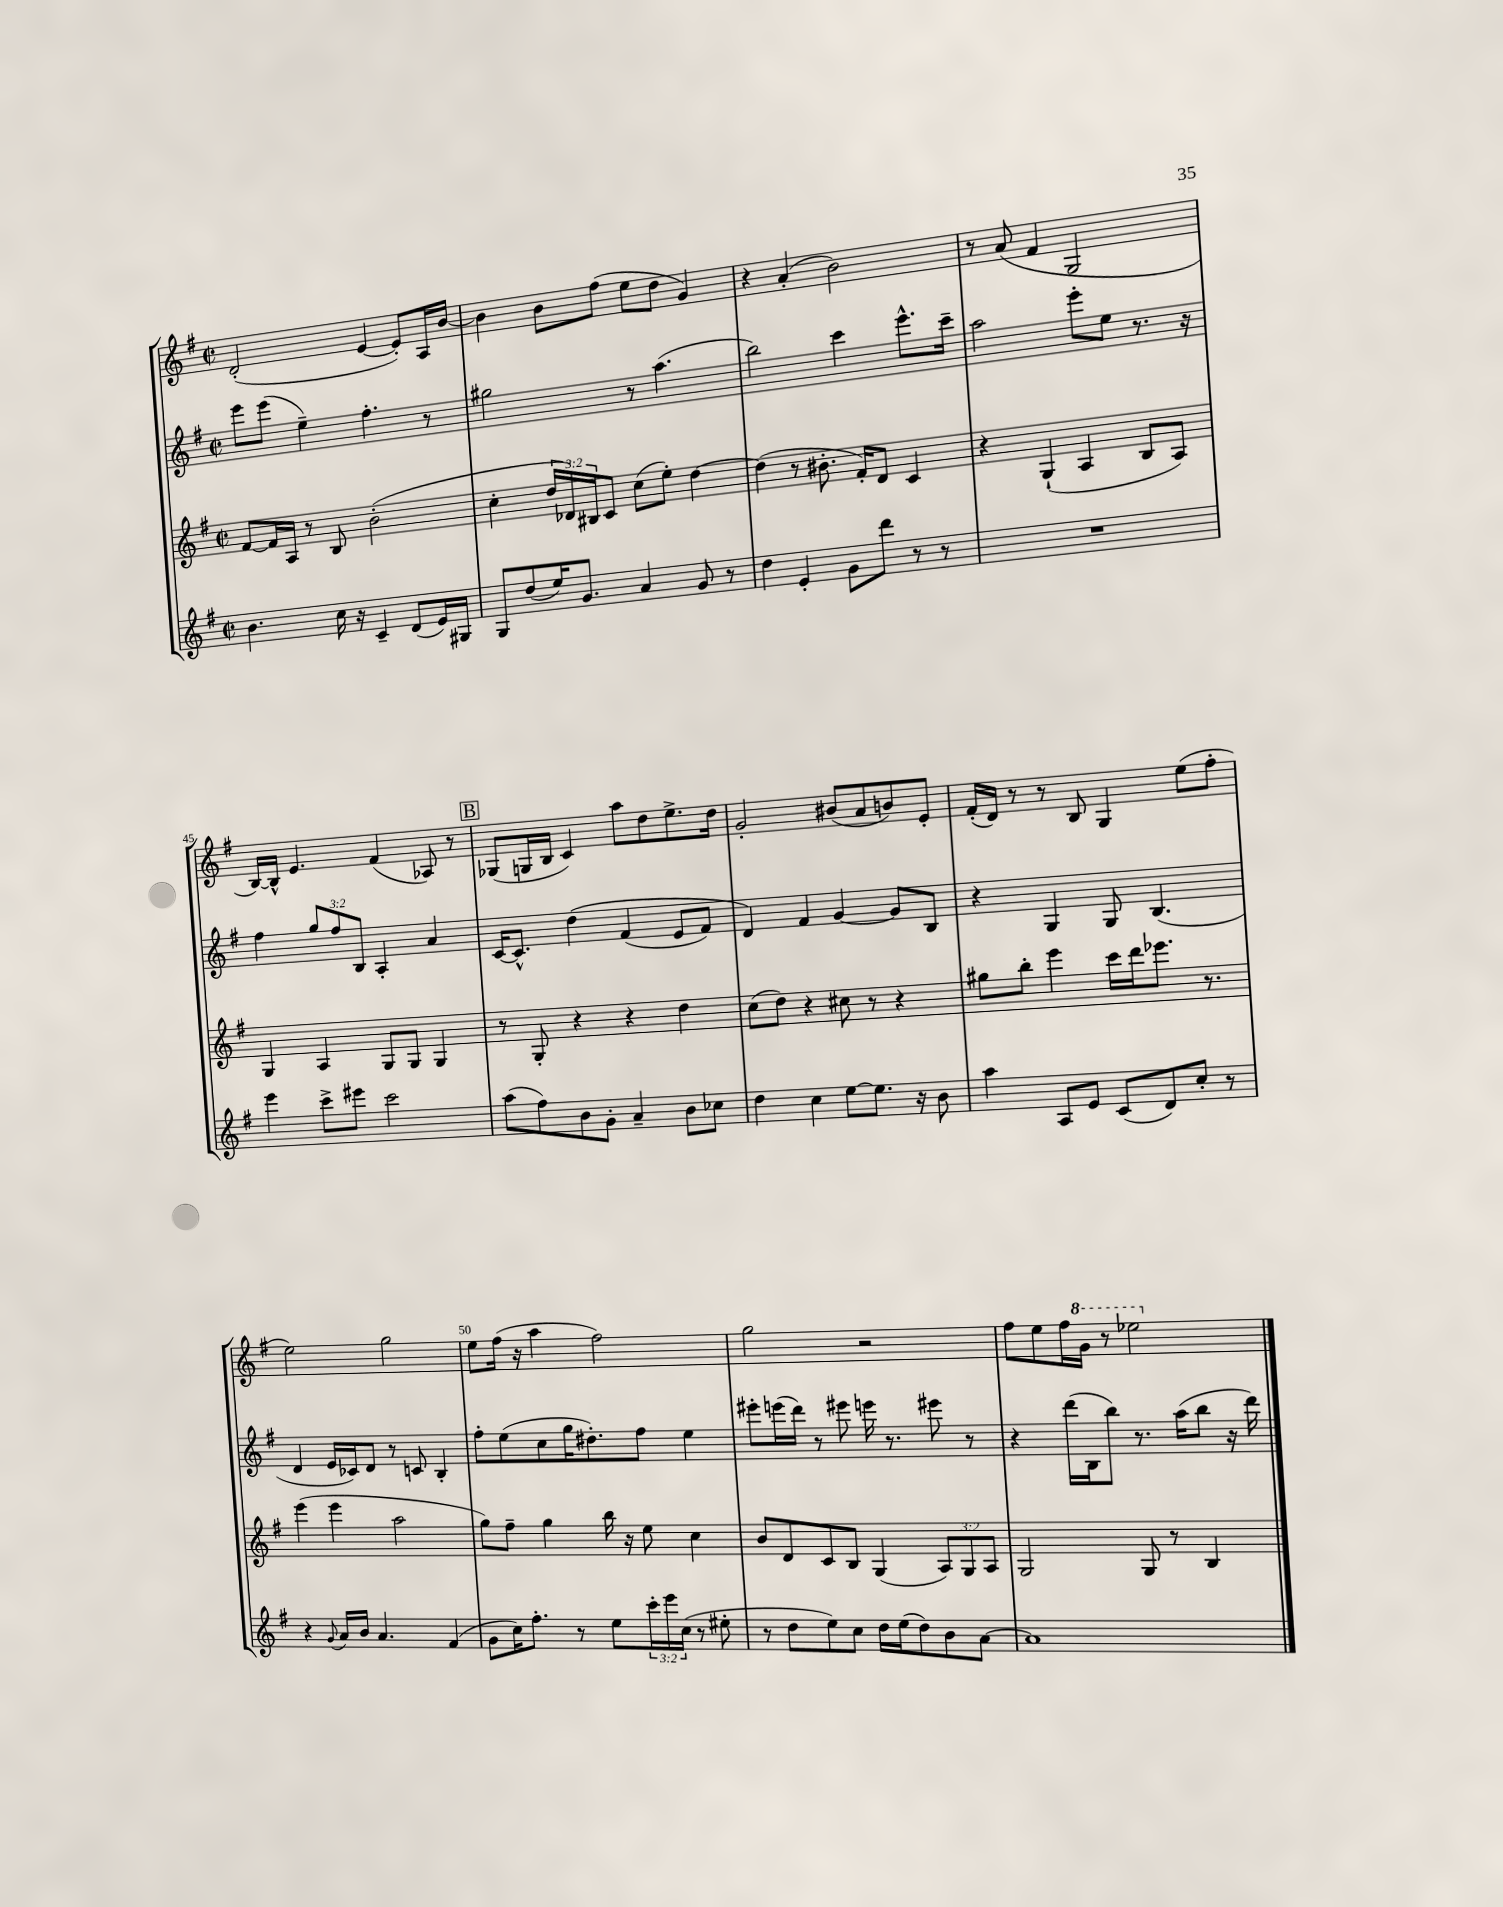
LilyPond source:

<<
\new StaffGroup <<
\new Staff = "s0" {
    \clef treble \key g \major \defaultTimeSignature \time 2/2
    d'2-.( e'4~ e'8-.) a16 b'16~ |
    b'4 b'8 fis''8( e''8 d''8 g'4) |
    r4 a'4-.( b'2) |
    r8 a'8( fis'4 g2 |
    b16~) b16-^ e'4. fis'4( aes8) r8 |
    \mark \markup { \box "B" } ges8( g16 b16 c'4) a''8 d''8 e''8.-> d''16 |
    g'2-. bis'8( a'8 b'8) e'8-. |
    fis'16-.( d'16) r8 r8 b8 g4 e''8( fis''8-. |
    e''2) g''2 |
    e''8 fis''16( r16 a''4 fis''2) |
    g''2 r2 |
    fis''8 e''8 fis''16 \ottava #1 g''16 r8 ees'''2 \ottava #0 \bar "|." |
}
\new Staff = "s1" {
    \clef treble \key g \major \defaultTimeSignature \time 2/2 \override Staff.TupletNumber.text = #tuplet-number::calc-fraction-text
    e'''8 e'''8( e''4--) fis''4.-. r8 |
    gis''2 r8 a''4.( |
    b''2) c'''4 e'''8.-^ c'''16-- |
    a''2 e'''8-. e''8 r8. r16 |
    fis''4 \tuplet 3/2 { g''8 fis''8 b8 } a4-. a'4 |
    \mark \markup { \box "B" } c'16~ c'8.-^ d''4\( fis'4( e'8 fis'8) |
    d'4\) fis'4 g'4~ g'8 b8 |
    r4 g4 g8 b4.( |
    d'4 e'16 ces'16) d'8 r8 c'8 b4-. |
    fis''8-. e''8( c''8 g''16 dis''8.-.) fis''8 e''4 |
    eis'''8-. e'''16( d'''16) r8 eis'''8 e'''16 r8. eis'''8 r8 |
    r4 d'''16( b16 b''8) r8. a''16( b''8 r16 d'''16) \bar "|." |
}
\new Staff = "s2" {
    \clef treble \key g \major \defaultTimeSignature \time 2/2 \override Staff.TupletNumber.text = #tuplet-number::calc-fraction-text
    fis'8~ fis'16 a16 r8 b8 b'2-.( |
    c''4-. \tuplet 3/2 { d''16 des'16) bis16 } c'8 c''8( e''8-.) d''4~ |
    d''4( r8 bis'8.-. fis'16-.) d'8 c'4 |
    r4 g4-!( a4 b8 a8) |
    g4 a4 g8 g8 g4 |
    \mark \markup { \box "B" } r8 g8-. r4 r4 d''4 |
    c''8( d''8) r4 cis''8 r8 r4 |
    gis''8 b''8-. e'''4 c'''16 d'''16 ees'''8. r8. |
    e'''4( e'''4 a''2 |
    g''8) fis''8-- g''4 b''16 r16 e''8 c''4 |
    b'8 d'8 c'8 b8 g4( \tuplet 3/2 { a8) g8 a8 } |
    g2 g8 r8 b4 \bar "|." |
}
\new Staff = "s3" {
    \clef treble \key g \major \defaultTimeSignature \time 2/2 \override Staff.TupletNumber.text = #tuplet-number::calc-fraction-text
    b'4. c''16 r16 c'4-- d'8( e'16) gis16 |
    g8 d''8( e''16) g'8. a'4 g'8 r8 |
    d''4 e'4-. g'8 d'''8 r8 r8 |
    R1 |
    e'''4 c'''8-> eis'''8 c'''2 |
    \mark \markup { \box "B" } a''8( fis''8) b'8 g'8-. a'4-- b'8 ces''8 |
    d''4 c''4 e''8~ e''8. r16 b'8 |
    a''4 a8 e'8 c'8( d'8) c''8-. r8 |
    r4 \appoggiatura { g'8 } a'16 b'16 a'4. fis'4( |
    g'8 c''16) fis''8.-. r8 e''8 \tuplet 3/2 { c'''16-. e'''16 c''16( } r8 eis''8-. |
    r8 d''8 e''8) c''8 d''16 e''16( d''8) b'8 a'8~ |
    a'1 \bar "|." |
}
>>
>>
\layout { \context { \Score currentBarNumber = #41 \override BarNumber.break-visibility = ##(#f #t #t) barNumberVisibility = #(every-nth-bar-number-visible 5) } }
